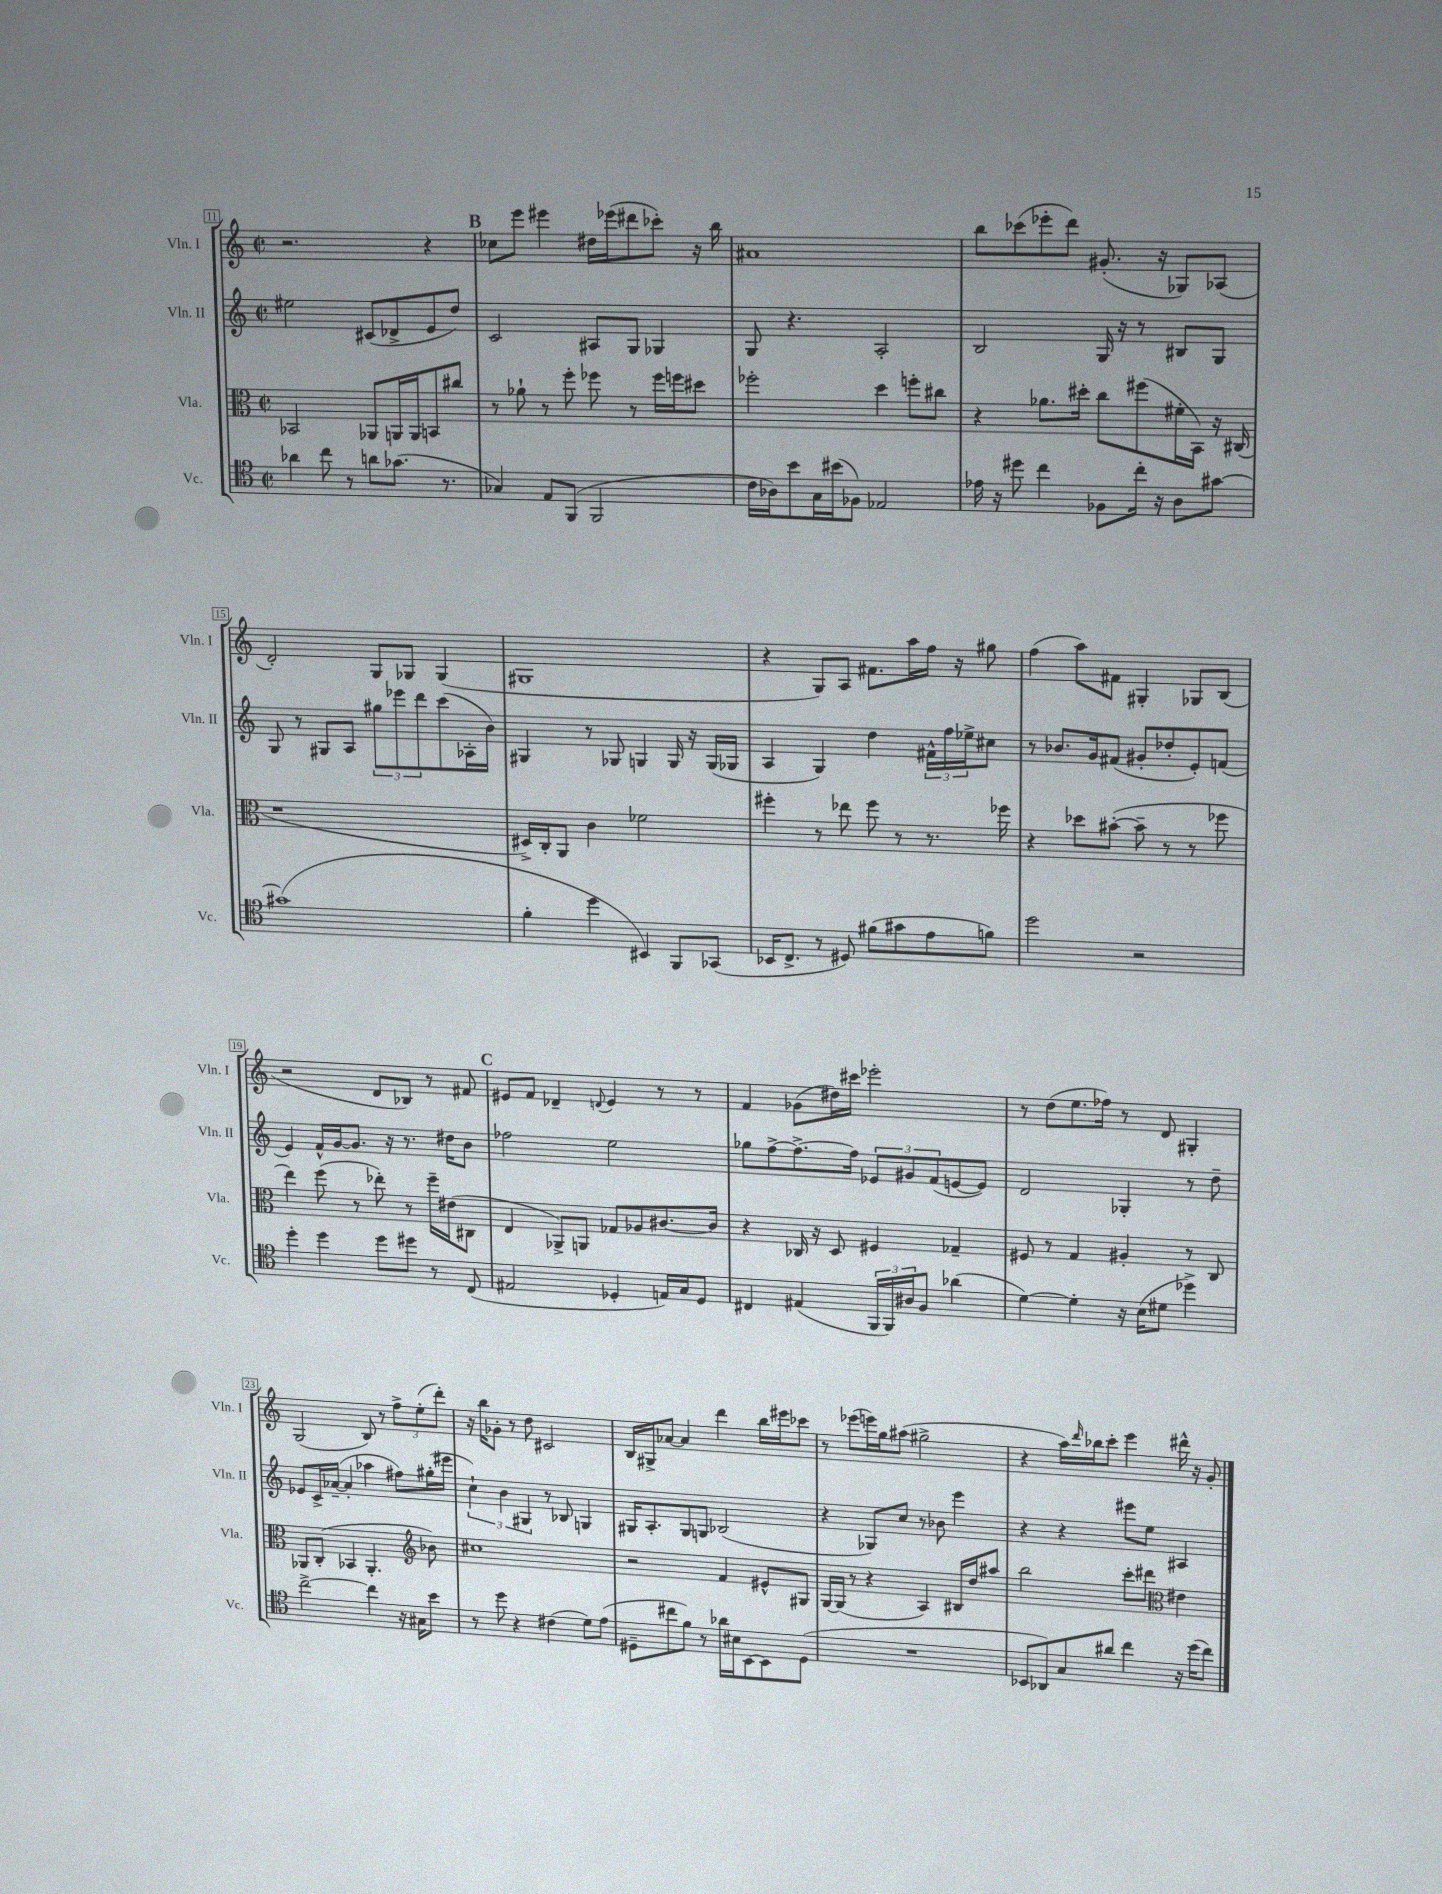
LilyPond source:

<<
\new StaffGroup <<
\new Staff = "s0" \with { instrumentName = "Vln. I" shortInstrumentName = "Vln. I" } {
    \clef treble \key c \major \defaultTimeSignature \time 2/2
    r2. r4 |
    \mark \markup { \bold "B" } ces''8 e'''8 eis'''4 dis''16 ees'''16( dis'''8 ces'''8-.) r16 b''16 |
    ais'1 |
    b''8 ces'''8( ees'''8-. d'''8) gis'8.-.( r16 ges8) aes8( |
    d'2-.) g8 ges8 ges4( |
    gis1 |
    r4 g8) a8 fis'8. a''16 f''16 r16 gis''8 |
    f''4( a''8) fis'8 gis4-. ges8 b8( |
    r2 d'8 bes8) r8 fis'8 |
    \mark \markup { \bold "C" } eis'8 f'8 des'4-- \appoggiatura { d'8 } eis'4 r8 r8 |
    f'4 ges'8( dis''16) cis'''16 ees'''2-. |
    r8 d''8( e''8. fes''16) r8 d'8 gis4-. |
    g2( b8) r8 \tuplet 3/2 { f''8-> e''8-.( d'''8-.) } |
    r16 b''16 ges'8-. r8 d''8 cis'2 |
    b16 gis16-> aes'8~ aes'4 d'''4 b''16 eis'''16 ces'''8 |
    r8 ees'''8( e'''16) g''16 ais''8( gis''2-> |
    r4 a''16) \grace { d'''16 } bes''16 c'''8-. e'''4 dis'''16-^ r16 g'8-. \bar "|." |
}
\new Staff = "s1" \with { instrumentName = "Vln. II" shortInstrumentName = "Vln. II" } {
    \clef treble \key c \major \defaultTimeSignature \time 2/2
    eis''2 cis'8( des'8-> e'8 d''8) |
    \mark \markup { \bold "B" } c'2 ais8 g8 ges4 |
    g8 r4. a2-. |
    b2 g16 r16 r8 bis8 g8 |
    g8 r8 gis8 a8 \tuplet 3/2 { gis''8 ees'''8 d'''8 } c'''8( aes16-. b'16) |
    gis4 r8 ges8 g4 g16 r16 g16( ges16 |
    a4 g4) d''4 \tuplet 3/2 { fis'16-^ f''16 ees''16-> } cis''8 |
    r8 bes'8. g'16 fis'8( gis'8-. des''8-. e'8-.) f'8( |
    e'4) f'16-^ g'16~ g'8. r16 r8. dis''16 b'8 |
    \mark \markup { \bold "C" } fes''2 e''2 |
    ges''8 f''8~-> f''8.~-> f''16 \tuplet 3/2 { ees'8 gis'8 f'8( } e'8~ e'8) |
    d'2 ges4-. r8 d''8-- |
    ees'8 c'16-> aes'16~--( aes'4-. aes''4 fis''8) gis''16-.( eis'''16 |
    \tuplet 3/2 { c''4-!) b'4 gis4 } r8 bes8 g4 |
    gis16 a8.-. gis8 g8 bes2( |
    r4 ges8) c''8 r8 bes'8 e'''4 |
    r4 r4 eis'''8 e''8 ais4 \bar "|." |
}
\new Staff = "s2" \with { instrumentName = "Vla." shortInstrumentName = "Vla." } {
    \clef alto \key c \major \defaultTimeSignature \time 2/2
    bes,2 aes,8 a,16 a,16 b,8 cis''8 |
    \mark \markup { \bold "B" } r8 aes'8-! r8 f''8-. fes''8 r8 fes''16 f''16 dis''8 |
    fes''2-. d''4 f''8-. cis''8 |
    r4 aes'8. dis''16-. c''8 fis''8( fis'16-. b,16) r16 cis16( |
    r1 |
    dis16->) c16-. a,8 c'4 fes'2 |
    fis''4-. r8 ees''8 fis''8 r8 r8. fes''16 |
    r4 des''8 bis'8~-.( bis'8-- r8 r8 fes''8 |
    e''4) f''8( r8 ees''8-.) r8 f''16-- eis'16( cis8 |
    \mark \markup { \bold "C" } e4 aes,8->) a,8 ges8 aes8 cis'8.~ cis'16 |
    r4 ces16 r16 d8 fis4 ges4-- |
    fis8 r8 g4 ais4-. r8 c8 |
    aes,8 c8-.( bes,4 aes,4.-. \clef treble bes'8) |
    cis''1 |
    r2 f'4 eis'8-^ gis8 |
    g16~ g16( r8 r4 a4) bis16 d''16 ais''8 |
    b''2 c'''8-. dis'''8 \clef alto eis'4 \bar "|." |
}
\new Staff = "s3" \with { instrumentName = "Vc." shortInstrumentName = "Vc." } {
    \clef tenor \key c \major \defaultTimeSignature \time 2/2
    aes'4 c''8 r8 a'8 ges'8.( r8. |
    \mark \markup { \bold "B" } ges4) e8 f,8( f,2 |
    c'16 aes16) b'8 g16 bis'16( fes8) ees2 |
    ees'16 r16 dis''8 c''4 fes8 c''16-. r16 a8 gis'8~ |
    gis'1( |
    f'4-. d''4 bis,4) f,8 ges,8( |
    bes,16 c8.-> r8 dis8) fis'8( gis'8 e'8 f'8) |
    d''2 r2 |
    d''4-. d''4 d''8 dis''8 r8 c8( |
    \mark \markup { \bold "C" } eis2 des4-. e16) g16 des8 |
    cis4 eis4( \tuplet 3/2 { f,16 f,16) ais16 } f8 aes'4( |
    d'4~) d'4-. r16 b16( dis'8 des''4->) |
    c''2~-> c''4 r16 gis16 b'8 |
    r8 d''8 r4 cis'4( d'8) e'8( |
    dis8-- cis''8 f'8) r8 aes'16 bis16 b,8~ b,8 dis8( |
    R1 |
    bes,8 aes,8) g8 ais'8 c''4 r16 d''16( c''8) \bar "|." |
}
>>
>>
\layout { \context { \Score currentBarNumber = #11 \override BarNumber.stencil = #(make-stencil-boxer 0.1 0.3 ly:text-interface::print) } }
